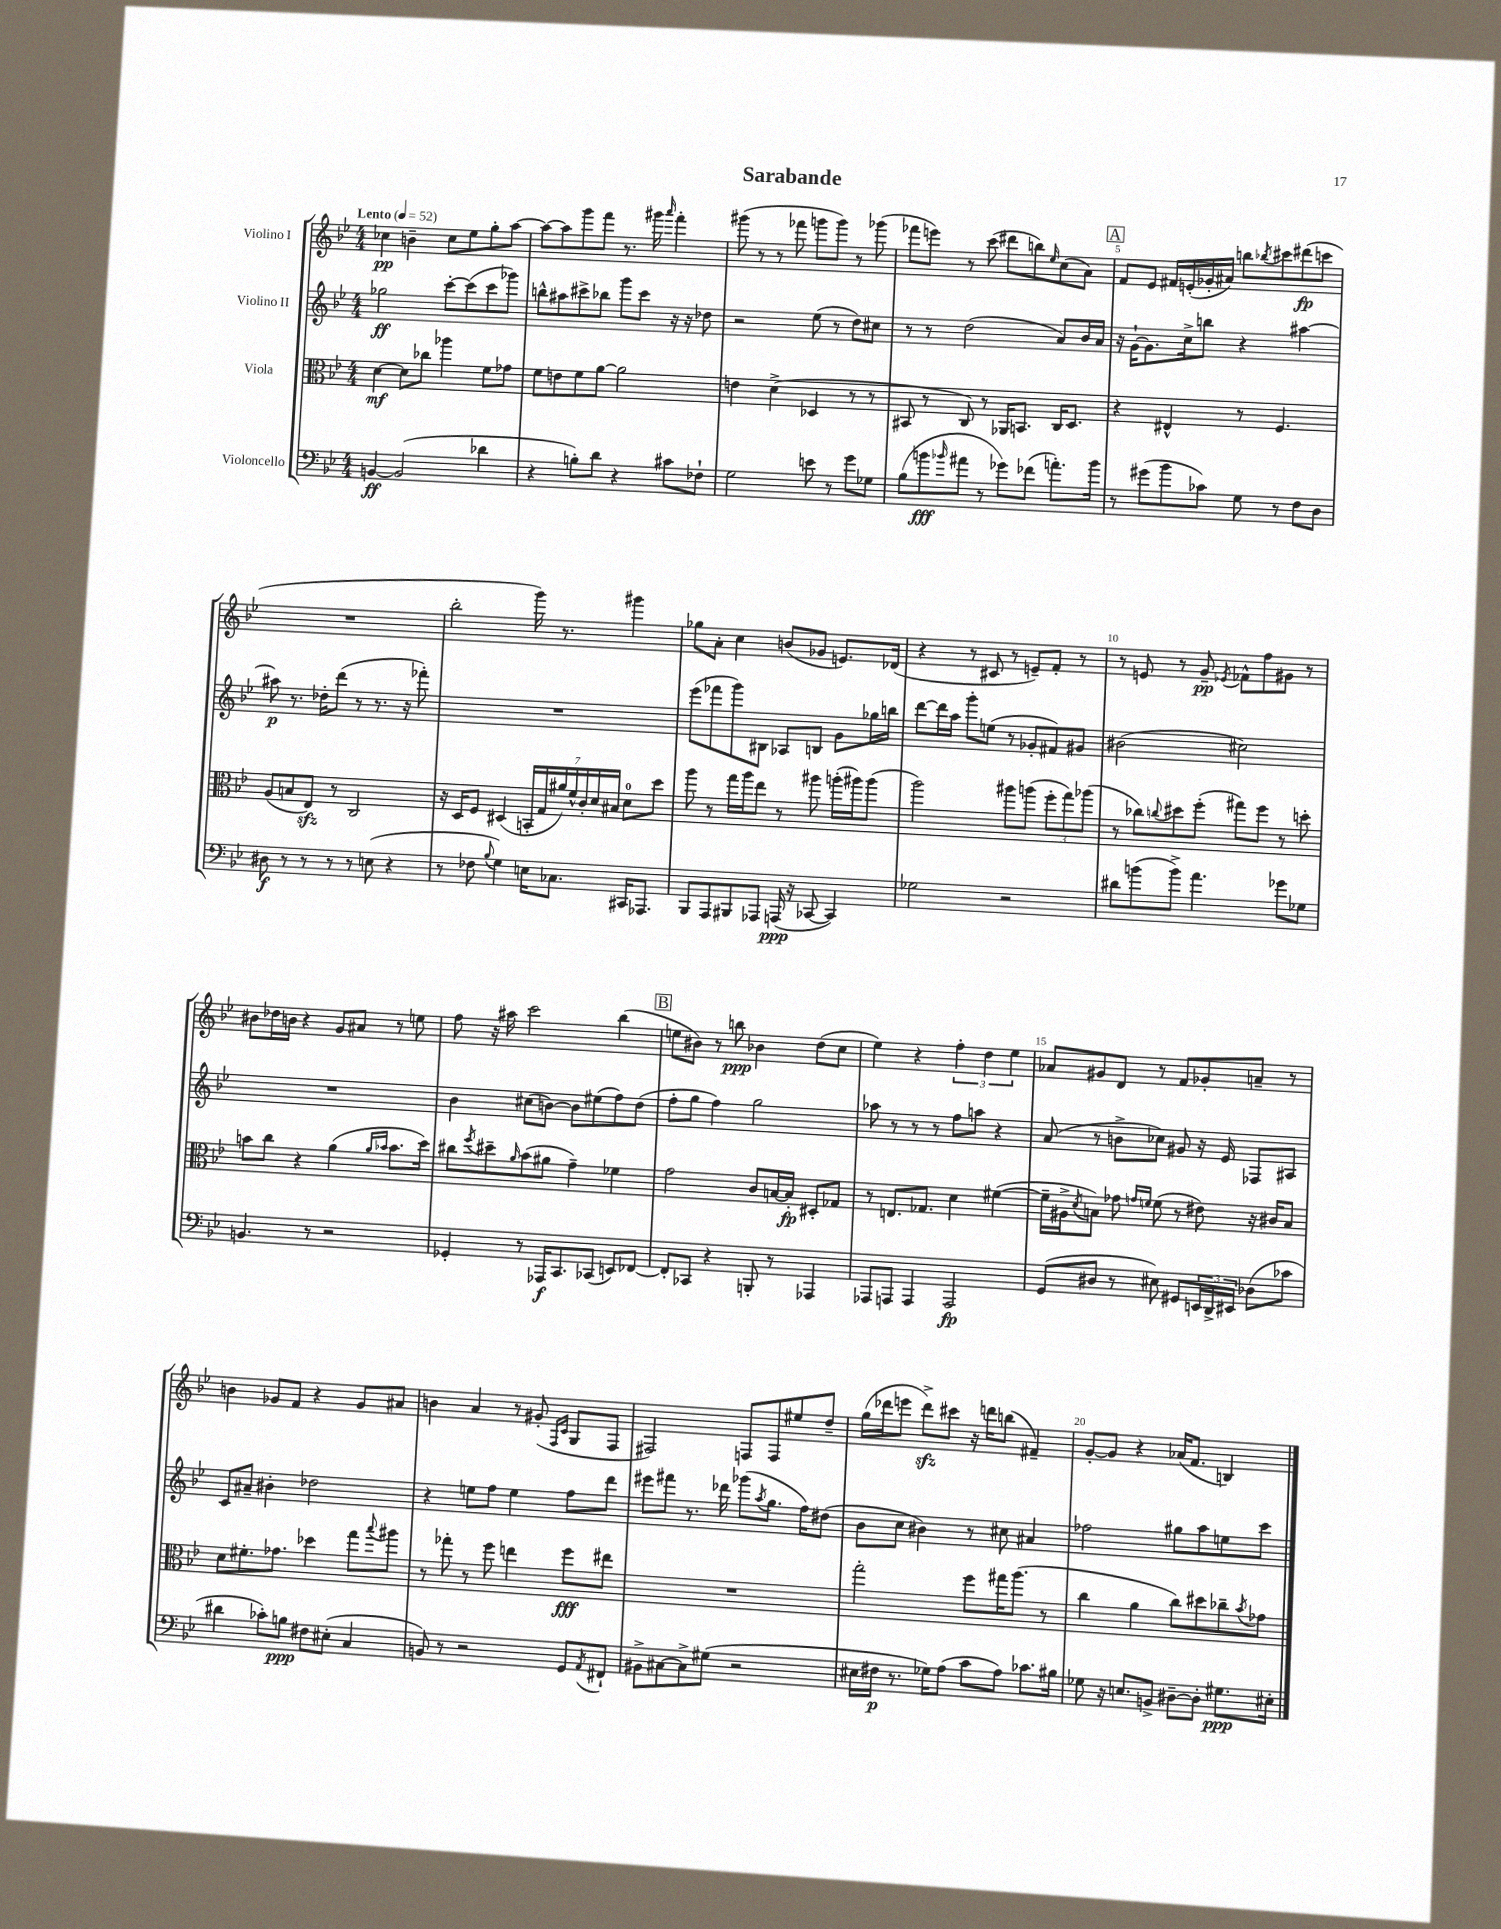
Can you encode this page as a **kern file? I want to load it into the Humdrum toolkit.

**kern	**kern	**kern	**kern
*staff4	*staff3	*staff2	*staff1
*clefF4	*clefC3	*clefG2	*clefG2
*k[b-e-]	*k[b-e-]	*k[b-e-]	*k[b-e-]
*M4/4	*M4/4	*M4/4	*M4/4
*MM52	*MM52	*MM52	*MM52
[4BB	[4d	2gg-	4cc-
(2BB]	8d]	.	4b~
.	8cc-	.	.
.	4aa-	[8ccc'	8cc-
.	.	(8ccc]	8ee-
4d-	8f	8ccc	8gg'
.	8g-	8ggg-)	[8aa
=	=	=	=
4r	8f	8bb^^	8aa_
.	8e	8aa#	8aa]
8B')	8f	8ccc#^	8ggg
8d	[8a	8bb-	8fff
4r	2a]	8ggg	8.r
.	.	8ccc#	.
.	.	.	16ggg#
.	.	.	16qqaaa
8c#	.	16r	4fff'
.	.	16r	.
8F-`	.	8dd-	.
=	=	=	=
2G	4e	2r	(8ggg#
.	.	.	8r
.	(4d^	.	8r
.	.	.	8fff-
8e	4D-	(8ee-	8ggg
8r	.	8r	8ggg)
8g	8r	8dd)	8r
8G-	8r	8cc#	(8ggg-
=	=	=	=
(8B-	8BB#	8r	8fff-
8b	8r	8r	8eee)
16qqb-	.	.	.
8a#	8C)	(2dd	8r
8r	8r	.	(8ccc
8g-)	16AA-	.	8ddd#
.	8.BB	.	.
(8f-	.	.	8bb)
.	.	.	16qqee-
8.a')	16C	8a)	(8cc
.	8.D	.	.
.	.	16b-	8a)
16b-	.	16a	.
=	=	=	=
8r	4r	16r	8f
.	.	[16g`	.
(8g#	.	8.g]	8e-
8b-	4E#^^	.	16f#
.	.	16cc^	(16e'
8c-)	.	8bb	16g-'
.	.	.	16a#)
8G	8r	4r	8bb
.	.	.	8qbb-
8r	4.F	.	8ccc#
8F	.	[4aa#	(8ddd#
8D	.	.	8ccc
=	=	=	=
8D#	(8A	8aa#]	1r
8r	8B	8.r	.
8r	8E-)	.	.
.	.	16dd-'	.
8r	8r	(8ddd	.
8r	2C	8r	.
(8E	.	8.r	.
4r	.	.	.
.	.	16r	.
.	.	8fff-')	.
=	=	=	=
8r	16r	1r	2bb-'
.	16D	.	.
8F-	8F	.	.
8qqB-	.	.	.
4G)	(4D#	.	.
16E	28BB'	.	16ggg)
.	28G	.	.
8.C-	.	.	8.r
.	28a#)	.	.
.	28f^^	.	.
.	28c'	.	.
.	28d	.	.
.	28B#	.	.
16CC#	8d	.	4ggg#
8.AAA-	.	.	.
.	8dd	.	.
=	=	=	=
8BBB-	8aa	(8eee-	8gg-
8AAA	8r	8fff-	8a'
8BBB#	16gg	8ggg)	4cc
.	16aa	.	.
8AAA-	8ee-	8B#	.
(16AAA	8r	8A-	(8b
16r	.	.	.
[8CC-	8aa#	8B	8g-
4CC-])	(16aa'	8g	8.e)
.	16aa#)	.	.
.	(8aa#	16gg-	.
.	.	16bb	(16d-
=	=	=	=
2G-	2aa)	[8ddd	4r
.	.	16ddd]	.
.	.	16aa	.
.	.	8ggg'	8r
.	.	(8ee	8c#
2r	8aa#	8r	8r
.	(8aa	8g-'	8e~)
.	12ff'	8f#)	8f'
.	12gg)	.	.
.	.	8g#	8r
.	(12aa-	.	.
=	=	=	=
8d#	8r	(2b#	8r
(8b	8cc-)	.	8e
.	8qqcc	.	.
8b^)	8dd#	.	8r
4.a	(8ff'	.	8g~
.	.	.	8qe-
.	8gg#)	2cc#)	8f-^^
.	8ff	.	8ff
8g-	8r	.	8g#
8G-	8dd'	.	8r
=	=	=	=
4.BB	8b	1r	8b#
.	8cc	.	16dd-
.	.	.	16b
.	4r	.	4r
8r	.	.	.
2r	(4a	.	8g
.	.	.	8a#
.	16qqa	.	.
.	16qqb-	.	.
.	8.b-	.	8r
.	.	.	8ee
.	16dd)	.	.
=	=	=	=
4GG-'	8cc#	4b-	8ff
.	8qff	.	.
.	8dd#~	.	16r
.	.	.	16aa#
.	16qqa	.	.
8r	(8b-	(8cc#	2ccc
16AAA-	8a#	[8b)	.
8.CC	.	.	.
.	4g~)	8b]	.
(8CC-	.	(8ee#	.
8EE)	4f-	8ff)	(4bb-
[8FF-	.	(8dd	.
=	=	=	=
8FF-']	2g	8ff'	8ee
8CC-	.	8gg	8b#)
4r	.	4ff)	8r
.	.	.	8bb
8BBB'	8c	2gg	4b-
8r	[16B	.	.
.	16B']	.	.
4AAA-	8D#'	.	(8dd
.	8G-	.	8cc
=	=	=	=
8AAA-	8r	8aa-	4ee-)
8AAA	8.E	8r	.
4AAA	.	8r	4r
.	8.G-	.	.
.	.	8r	.
2AAA	4d	8ff	6ff'
.	.	8aa	.
.	.	.	6dd
.	([4f#	4r	.
.	.	.	6ee-
=	=	=	=
(8GG	16f#~]	(8a	8a-
.	16A#^	.	.
.	8qd	.	.
8D#	8B)	8r	8g#
8r	8g-	8b^	8d
.	16qqg	.	.
.	16qqf	.	.
8E#)	(8f	8cc-)	8r
8GG#	8r	8g#	8f
24EE	8e#)	16r	8g-'
24DD^	.	.	.
.	.	16e-	.
24EE#	.	.	.
(8D-	16r	8F-	8a~
.	16c#	.	.
8c-	8B	8A#	8r
=	=	=	=
4d#	8d	8c	4b
.	8.f#'	8a#~	.
8c-')	.	4b#'	8g-
.	8.g-	.	.
8B	.	.	8f
8F#	4dd-	2dd-	4r
(8E#'	.	.	.
4C	8gg	.	8g-
.	8qqbb-	.	.
.	8aa#	.	8a#
=	=	=	=
8BB)	8r	4r	4b
8r	8gg-'	.	.
2r	8r	8ee	4a
.	8ff	8ff	.
.	4ee	4ee	8r
.	.	.	(8g#'
.	.	.	16qqF
.	.	.	16qqc
8GG	8ff	8ff	8G
8qAA	.	.	.
8FF#`	8ee#	8ddd	8F
=	=	=	=
8BB#^	1r	8eee#	2F#)
[8C#	.	8fff#	.
8C#^]	.	8.r	.
(8G#	.	.	.
.	.	16ddd-	.
2r	.	(8ggg-	8F
.	.	8qaa	.
.	.	8.gg	8F
.	.	.	8ee#
.	.	16ff)	.
.	.	(8dd#	8dd~
=	=	=	=
16E#	2gg'	8b-	(16gg
16F#	.	.	16ddd-
8.r	.	8cc	8eee
.	.	4b#)	8ddd-^)
16G-)	.	.	.
(8A	.	.	8ccc#
8c	8ff	8r	16r
.	.	.	16ddd
8A)	16gg#	8cc#	(8bb
.	(8.aa	.	.
8.c-	.	4a#	4f#~)
.	8r	.	.
16B#	.	.	.
=	=	=	=
8G-	4cc	2ff-	[8g'
16r	.	.	8g]
8.E	.	.	.
.	4a	.	4r
8BB^	.	.	.
[8D#~	8cc)	8gg#	(16a-
.	.	.	8.f
8D#']	8dd#	8aa	.
8.G#	8cc-~	8ee	4B)
.	8qb-	.	.
.	8g-	8ccc	.
16E#'	.	.	.
==	==	==	==
*-	*-	*-	*-
